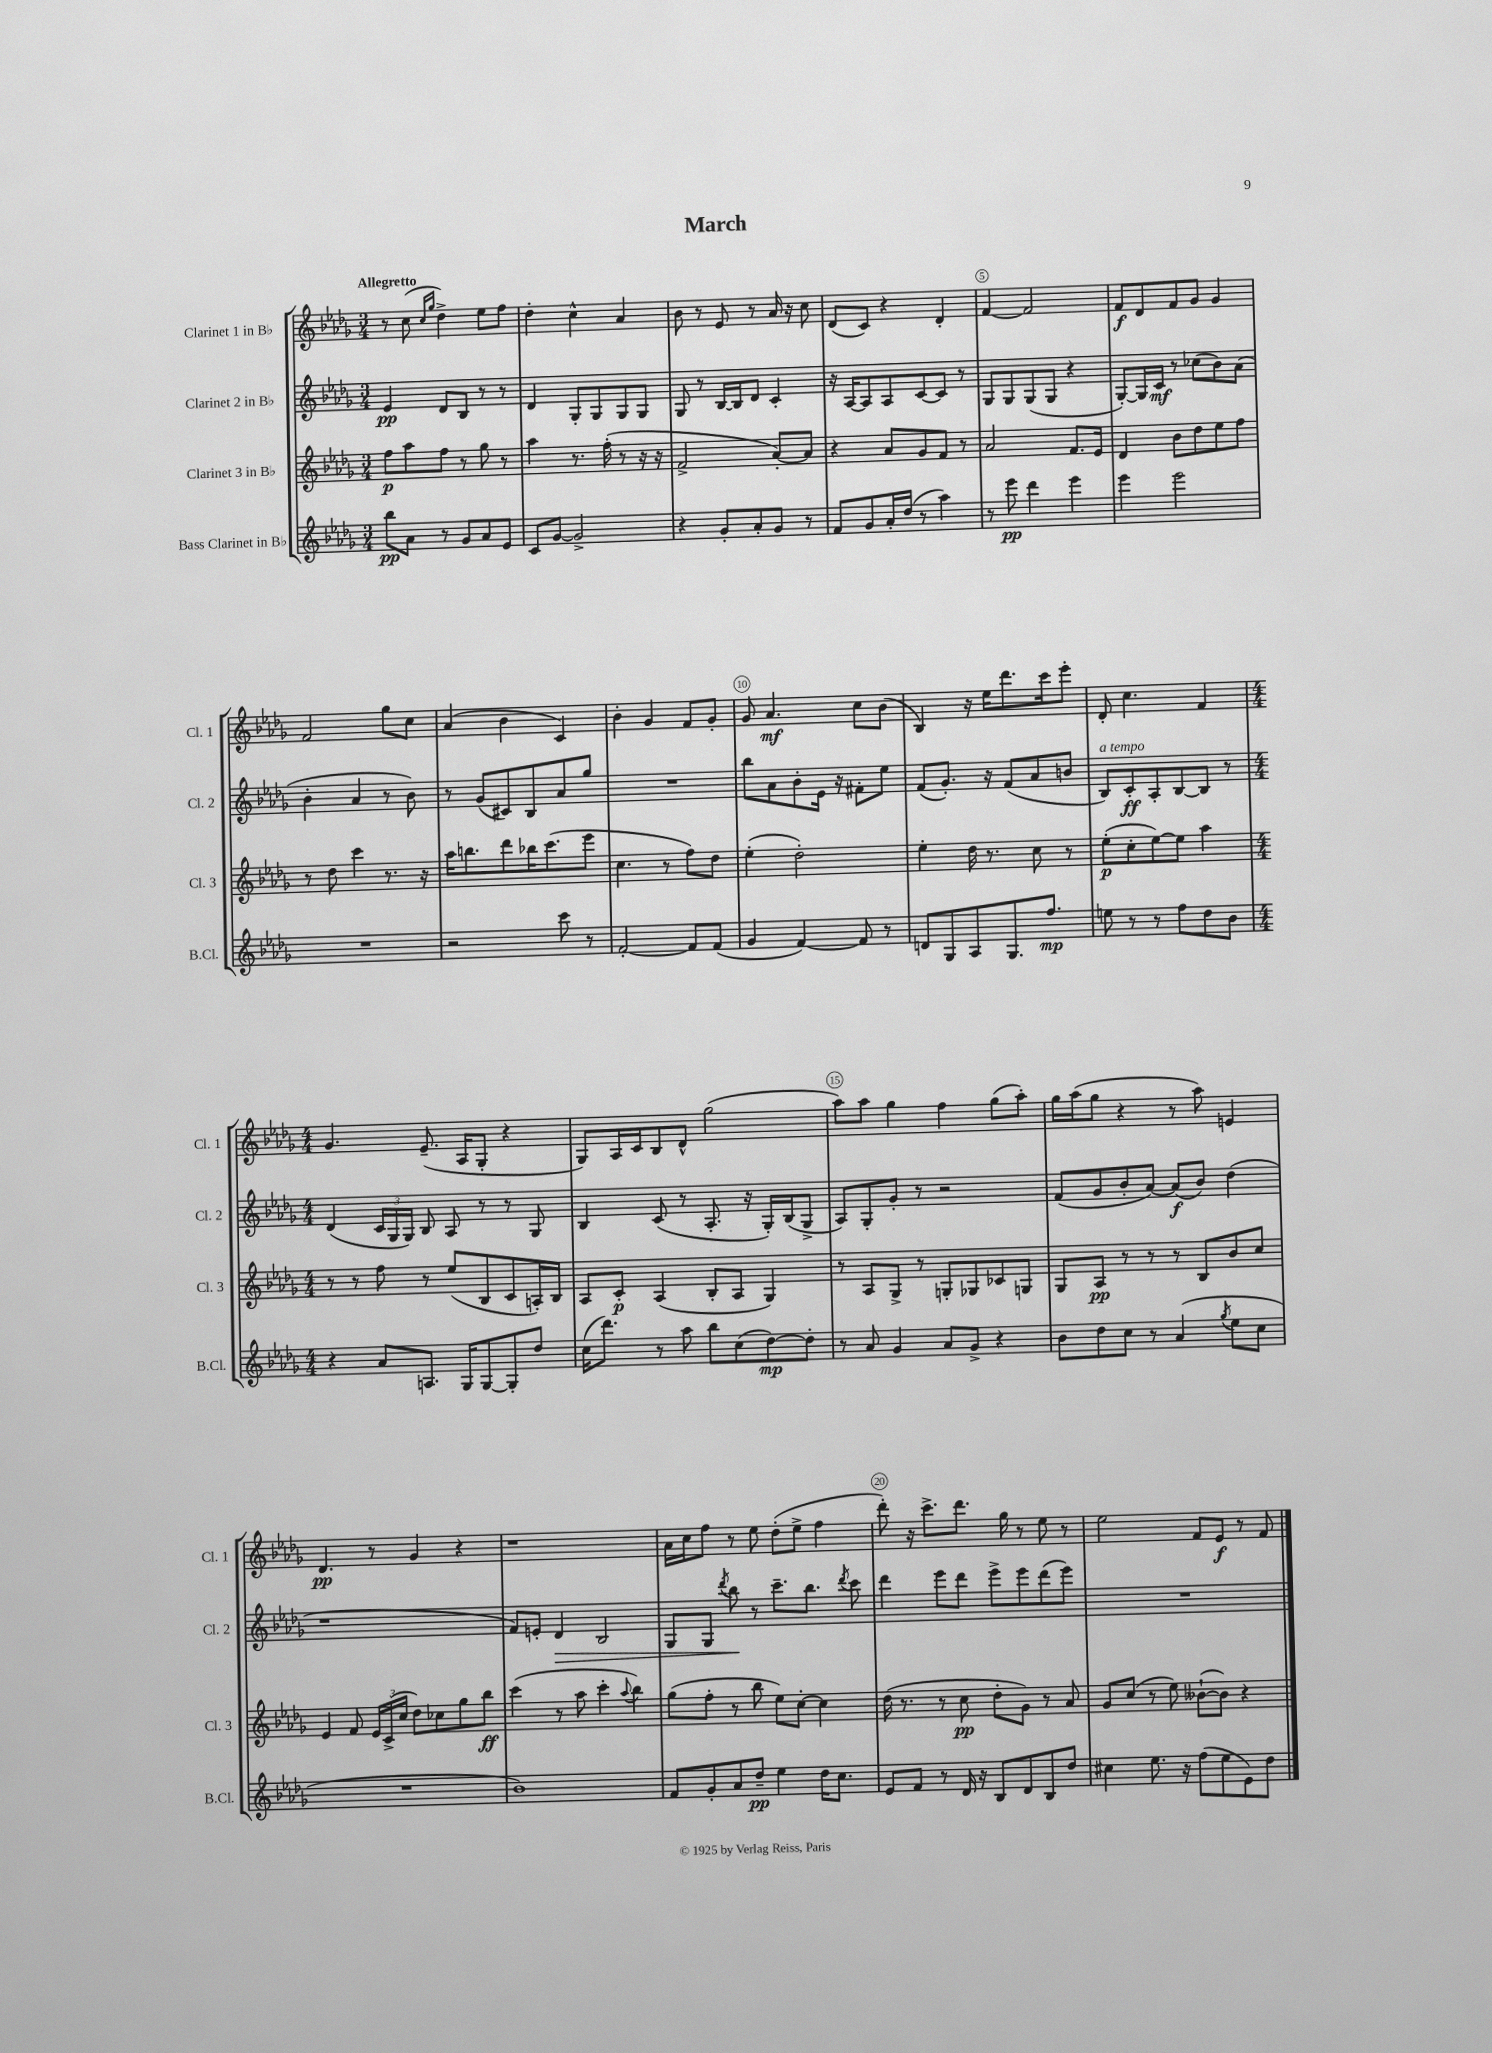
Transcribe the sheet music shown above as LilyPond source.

\header { title = "March" }
<<
\new StaffGroup <<
\new Staff = "s0" \with { instrumentName = "Clarinet 1 in Bb" shortInstrumentName = "Cl. 1" } {
    \clef treble \key des \major \numericTimeSignature \time 3/4 \tempo "Allegretto"
    \autoBeamOff r8 c''8( \grace { c''16[ ges''16] } des''4->) ees''8[ f''8] |
    des''4-. c''4-^ aes'4 |
    bes'8 r8 ees'8 r8 aes'16 r16 c''8 |
    des'8[( c'8]) r4 des'4-. |
    f'4~ f'2 |
    f'8[\f des'8 f'8 ges'8] ges'4 |
    f'2 ges''8[ c''8] |
    aes'4( bes'4 c'4) |
    bes'4-. ges'4 f'8[ ges'8]-. |
    ges'8 aes'4.\mf c''8[ bes'8]( |
    bes4) r16 ees''16[ des'''8. c'''16 ees'''8]-. |
    des'8-. c''4. f'4 |
    \numericTimeSignature \time 4/4 ges'4. ees'8.--( aes16[ ges8]-. r4 |
    ges8[) aes16 c'16 bes8 des'8]-^ ges''2( |
    aes''8[) aes''8] ges''4 f''4 ges''8[( aes''8]-.) |
    ges''16[ aes''16( ges''8] r4 r8 aes''8) e'4 |
    des'4.\pp r8 ges'4 r4 |
    r1 |
    aes'16[ c''16 f''8] r8 ees''8 des''8[-.( ees''8]-> f''4 |
    des'''8-.) r16 c'''8.[-> des'''8.] ges''16 r8 ees''8 r8 |
    ees''2 f'8[ ees'8]\f r8 f'8 \bar "|." |
}
\new Staff = "s1" \with { instrumentName = "Clarinet 2 in Bb" shortInstrumentName = "Cl. 2" } {
    \clef treble \key des \major \numericTimeSignature \time 3/4
    \autoBeamOff ees'4\pp des'8[ bes8] r8 r8 |
    des'4 ges8[-. ges8 ges8 ges8] |
    ges8 r8 bes16[~ bes16 des'8] c'4-. |
    r16 aes16[~ aes8 aes8 c'8~ c'8] r8 |
    ges8[ ges8 ges8( ges8] r4 |
    ges8[~-.) ges16 c'16]\mf r8 ces''8[( bes'8) aes'8]( |
    bes'4-. aes'4 r8 bes'8) |
    r8 ges'8[( cis'8) bes8 aes'8 ges''8] |
    R2. |
    bes''8[ aes'8 bes'8-. ees'16] r16 fis'8[-. ees''8] |
    f'8[( ges'8.]-.) r16 f'8[( aes'8 b'8] |
    bes8[^\markup { \italic "a tempo" }) c'8-.\ff aes8-. bes8~ bes8] r8 |
    \numericTimeSignature \time 4/4 des'4( \tuplet 3/2 { c'16[ ges16 ges16]) } bes8 aes8 r8 r8 ges8 |
    bes4 c'8( r8 aes8.-. r16 ges16[-.) bes16( ges8]-> |
    aes8[) ges8-. ges'8]-. r8 r2 |
    f'8[( ges'8 bes'8-. aes'8]~) aes'8[\f( bes'8]) des''4( |
    r1 |
    f'8[) e'8]-. des'4\> bes2 |
    ges8[ ges8] \acciaccatura { des'''8 } bes''8\! r8 c'''8.[-- bes''8.] \acciaccatura { des'''8 } c'''8 |
    des'''4 ees'''8[ des'''8] ees'''8[-> ees'''8 des'''8( ees'''8]) |
    R1 \bar "|." |
}
\new Staff = "s2" \with { instrumentName = "Clarinet 3 in Bb" shortInstrumentName = "Cl. 3" } {
    \clef treble \key des \major \numericTimeSignature \time 3/4
    \autoBeamOff f''8[\p aes''8 f''8] r8 ges''8 r8 |
    aes''4 r8. f''16-.( r8 r16 r16 |
    f'2-> aes'8[~-.) aes'8] |
    r4 aes'8[ ges'8 f'8] r8 |
    aes'2 f'8.[ ees'16] |
    des'4 bes'8[ des''8 ees''8 f''8] |
    r8 des''8 c'''4 r8. r16 |
    aes''16[ b''8. des'''8 bes''16 c'''8.( ees'''8] |
    c''4. r8 f''8[) des''8] |
    ees''4-.( des''2-.) |
    ees''4-. des''16 r8. c''8 r8 |
    ees''8[-.\p( c''8-. ees''8~) ees''8] aes''4 |
    \numericTimeSignature \time 4/4 r8 r8 f''8 r8 ees''8[( bes8 c'8 a16-.) bes16] |
    aes8[ c'8]-.\p aes4( bes8[-. aes8] ges4) |
    r8 aes8[ ges8]-> r8 g8[-. ges8 ces'8 g8] |
    ges8[ aes8]\pp r8 r8 r8 bes8[ bes'8 c''8] |
    ees'4 f'8 \tuplet 3/2 { ees'16[ c'16->( c''16] } des''8[) ces''8 ges''8 bes''8]\ff |
    c'''4( r8 aes''8 c'''4-. \appoggiatura { aes''8 } bes''4) |
    ges''8[( f''8]-. r8 bes''8 ees''8[) c''8]~-. c''4 |
    des''16( r8. r8 c''8\pp des''8[-. ges'8]) r8 aes'8 |
    ges'8[ c''8]( r8 ees''8) beses'8[~-!( beses'8]) r4 \bar "|." |
}
\new Staff = "s3" \with { instrumentName = "Bass Clarinet in Bb" shortInstrumentName = "B.Cl." } {
    \clef treble \key des \major \numericTimeSignature \time 3/4
    \autoBeamOff bes''8[\pp aes'8] r8 ges'8[ aes'8 ees'8] |
    c'8[ ges'8]~ ges'2-> |
    r4 ges'8[-. aes'8-. ges'8] r8 |
    f'8[ ges'8 aes'16-. des''16]( r8 aes''4) |
    r8 ees'''8\pp des'''4 ees'''4 |
    ees'''4 ees'''2 |
    R2. |
    r2 c'''8 r8 |
    f'2~-. f'8[ f'8]( |
    ges'4 f'4~) f'8 r8 |
    d'8[ ges8 aes8 ges8. f''8.]\mp |
    e''8 r8 r8 f''8[ des''8 bes'8] |
    \numericTimeSignature \time 4/4 r4 aes'8[ a8.] ges16[ ges8~ ges8-. des''8] |
    c''16[( des'''8.]) r8 aes''8 bes''8[ c''8( des''8~\mp) des''8]-. |
    r8 aes'8 ges'4 aes'8[ ges'8]-> r4 |
    bes'8[ des''8 c''8] r8 aes'4( \acciaccatura { ges''8 } ees''8[ c''8] |
    R1 |
    bes'1) |
    f'8[ ges'8-. aes'8 des''8]--\pp ees''4 des''16[ c''8.] |
    ees'8[ f'8] r8 des'16 r16 bes8[ des'8 bes8 des''8] |
    cis''4 ees''8. r16 f''8[( ees''8 ees'8) des''8] \bar "|." |
}
>>
>>
\layout { \context { \Score \override BarNumber.break-visibility = ##(#f #t #t) barNumberVisibility = #(every-nth-bar-number-visible 5) \override BarNumber.stencil = #(make-stencil-circler 0.1 0.3 ly:text-interface::print) } }
